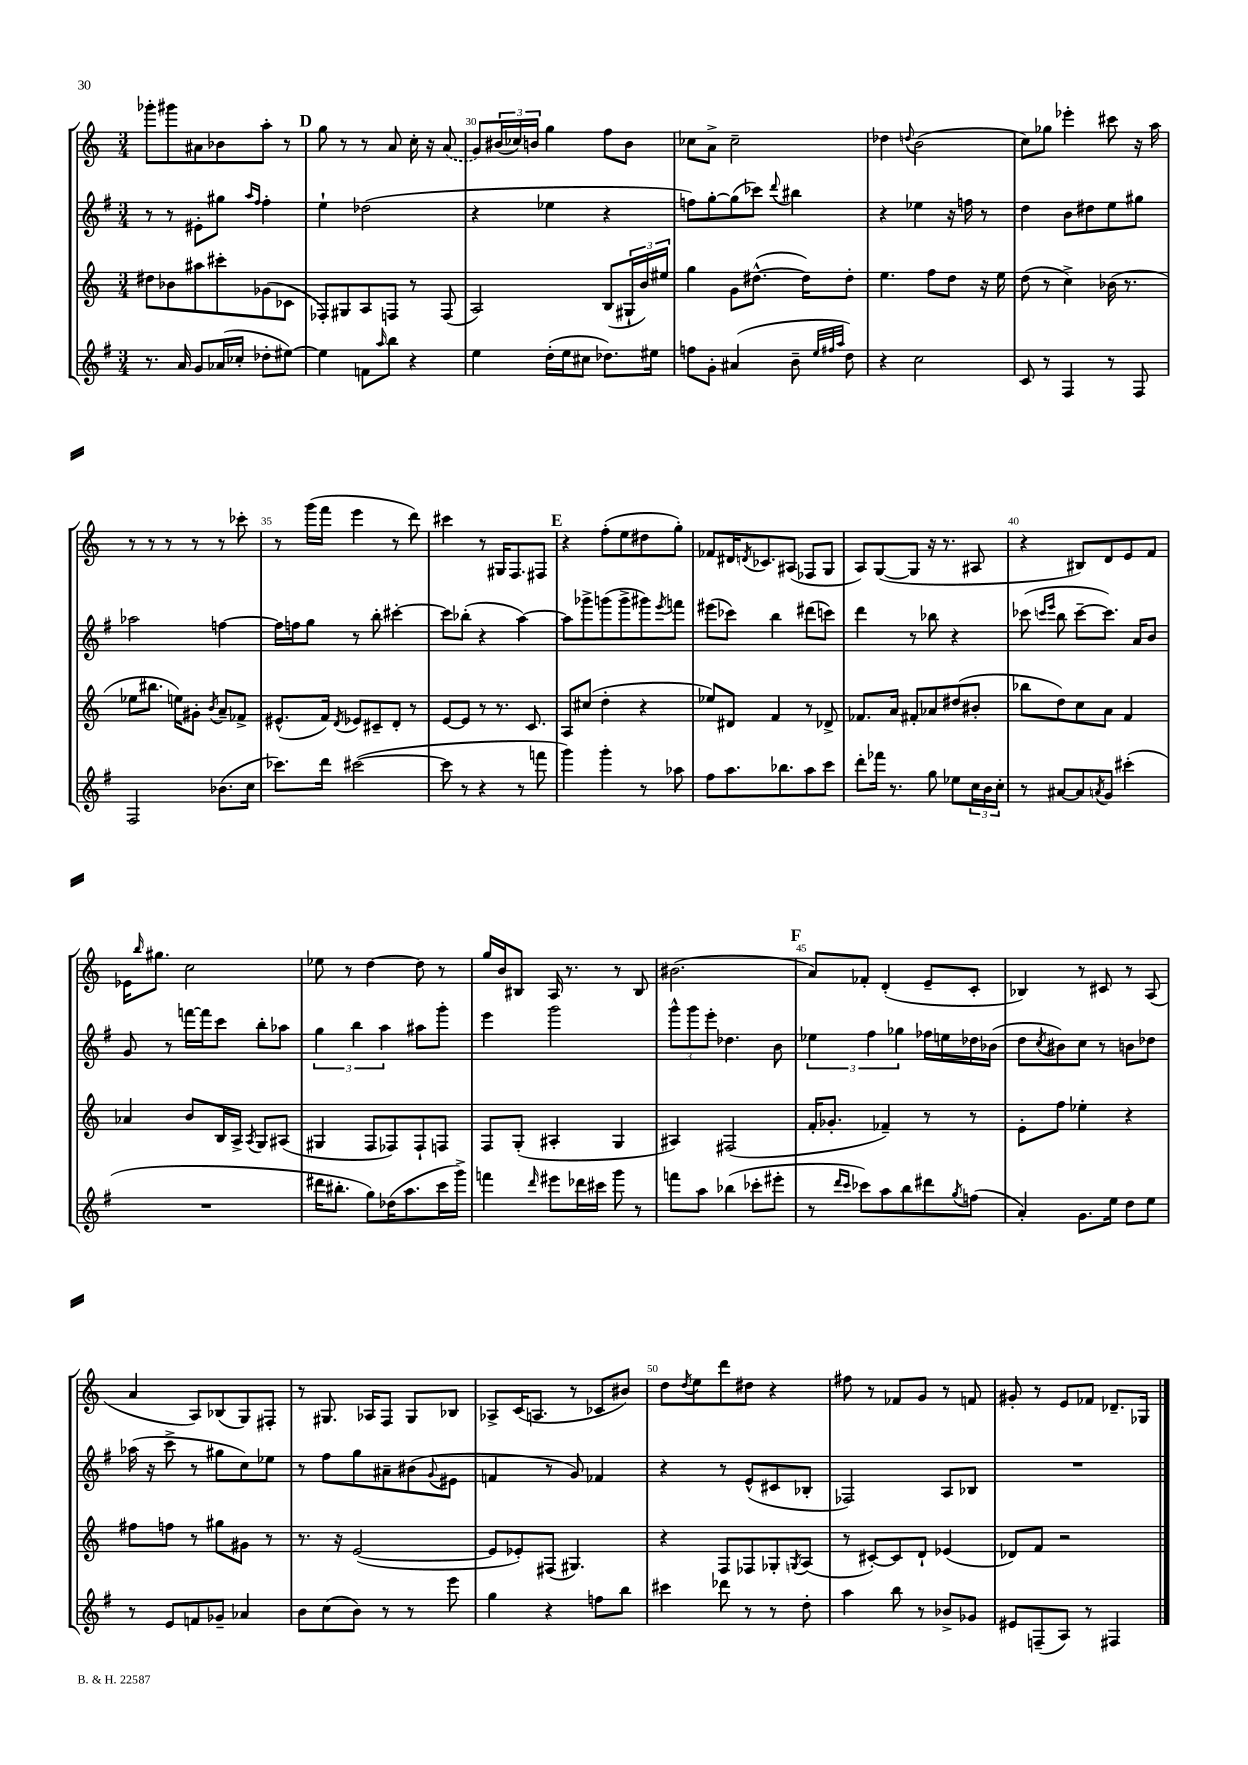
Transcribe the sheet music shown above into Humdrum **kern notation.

**kern	**kern	**kern	**kern
*staff4	*staff3	*staff2	*staff1
*clefG2	*clefG2	*clefG2	*clefG2
*k[f#]	*k[]	*k[f#]	*k[]
*M3/4	*M3/4	*M3/4	*M3/4
8.r	8dd#\L	8r	8ggg-'\L
.	8b-\	8r	8ggg#\
16a/	.	.	.
8g/L	8aa#\	8e#'\L	8a#\
(16a-/L	8ccc#'\	8gg#\J	8b-\
16cc-'/JJ	.	.	.
.	.	16qqaa/LL	.
.	.	16qqff#/JJ	.
8dd-'\L	(8g-\	4ff#'\	8aa'\J
[8ee#\J)	8c-\J	.	8r
=	=	=	=
4ee#\]	8F-'/L)	4ee`\	8gg\
.	8G#/	.	8r
8f\L	8A/	(2dd-\	8r
16qqaa/	.	.	.
8bb\J	8F/J	.	8a/
4r	8r	.	16cc'\
.	.	.	16r
.	(8F/	.	(8a/
=	=	=	=
4ee\	2A/)	4r	8g/L)
.	.	.	(24b#/L
.	.	.	24cc-/)
.	.	.	24b/JJ
(16dd'\LL	.	4ee-\	4gg\
16ee\J	.	.	.
8cc#\J	.	.	.
8.dd-\L)	(8B/L	4r	8ff\L
.	24G#`/L	.	8b\J
.	24b/)	.	.
16ee#\Jk	.	.	.
.	24ee#/JJ	.	.
=	=	=	=
8ff\L	4gg\	8ff\L)	8cc-\L
8g'\J	.	[8gg'\	8a^\J
(4a#/	8g\L	(8gg\]	2cc-~\
.	([8.dd#^^\J	8ccc-\J)	.
.	.	8qqddd/	.
8b~\	.	4bb#\	.
.	16dd#\]LK)	.	.
32qqee/LLL	.	.	.
32qqff#/	.	.	.
32qqaa/JJJ	.	.	.
8dd\)	8dd#'\J	.	.
=	=	=	=
4r	4.ee\	4r	4dd-\
.	.	.	8qqdd/
2cc\	.	4ee-\	(2b\
.	8ff\L	.	.
.	8dd\J	16r	.
.	.	16ff\	.
.	16r	8r	.
.	16ee\	.	.
=	=	=	=
8c/	(8dd\	4dd\	8cc\L)
8r	8r	.	8gg-\J
4F#/	4cc^\)	8b\L	4eee-'\
.	.	8dd#\	.
8r	(16b-\	8ee\	8ccc#\
.	8.r	.	.
8F#/	.	8gg#\J	16r
.	.	.	16aa\
=	=	=	=
2F#/	8ee-\L	2aa-\	8r
.	8.bb#\J	.	8r
.	.	.	8r
.	16ee\LK)	.	.
.	8g#'\J	.	8r
.	8qb/	.	.
(8.b-\L	8a~/L	[4ff\	8r
.	8f-^/J	.	8ccc-'\
16cc\Jk	.	.	.
=	=	=	=
8.ccc-\L)	(8.e#^^/L	16ff\]LL	8r
.	.	16ff\J	.
.	.	8gg\J	(16ggg\LL
16ddd\Jk	16f/Jk)	.	16fff\JJ
.	8qd/	.	.
([2ccc#\	8e-/L	8r	4eee\
.	8c#~/	8bb'\	.
.	8d'/J	[4ccc#'\	8r
.	8r	.	8ddd\)
=	=	=	=
8ccc#\]	[8e/L	8ccc#\]L	4ccc#\
8r	8e/]J	(8bb-'\J	.
4r	8r	4r	8r
.	8.r	.	16G#/LK
.	.	.	8.F/
8r	.	[4aa\)	.
.	8.c/	.	.
8fff\	.	.	8F#/J
=	=	=	=
4ggg\)	8A/L	8aa\]L	4r
.	(8cc#/J	8ggg-^\	.
4ggg'\	4dd'\	(8ggg\	(8ff'\L
.	.	8ggg^\	8ee\
8r	4r	8ggg#\)	8dd#\
.	.	8qeee/	.
8aa-\	.	8fff\J	8gg'\J)
=	=	=	=
8ff#\L	8ee-/L)	(8eee#\L	8f-/L
8.aa\	8d#/J	8ccc-\J)	16d#/K
.	.	.	8qd/
.	.	.	8.c-/
.	4f/	4bb\	.
8.bb-\	.	.	.
.	.	.	(8A#/J
8aa\	8r	(8ddd#\L	8F-/L
8ccc\J	8d-^/	8ccc\J)	8G/J
=	=	=	=
8ddd'\L	8.f-/L	4ddd\	8A/L)
16fff-\Jk	.	.	([8G/
8.r	16a/Jk	.	.
.	8f#'/L	8r	8G/]J
8gg\	8a-/	8bb-\	16r
.	.	.	8.r
8ee-\L	(8dd#/	4r	.
24cc\L	8b#'/J	.	8A#/
24b\	.	.	.
24cc'\JJ	.	.	.
=	=	=	=
8r	8bb-\L	(8ccc-\	4r
.	.	16qqccc/LL	.
.	.	16qqeee/JJ	.
[8a#/L	8dd\)	8bb\	.
8a#/]	8cc\	[8ccc~\L	8B#/L)
8qa/	.	.	.
8g/J	8a\J	8.ccc\]J)	8d/
(4ccc#'\	4f/	.	8e/
.	.	16a/LK	.
.	.	8b/J	8f/J
=	=	=	=
2.r	4a-/	8g/	16e-\LK
.	.	.	16qqbb/
.	.	.	8.gg#\J
.	.	8r	.
.	8b/L	[16fff\LL	2cc\
.	.	16fff\]J	.
.	16B/L	8ccc\J	.
.	16A^/JJ	.	.
.	8qA/	.	.
.	8G/L	8bb'\L	.
.	(8A#/J	8aa-\J	.
=	=	=	=
16ddd#\LK	4G#/	6gg\	8ee-\
8.bb#'\J	.	.	.
.	.	.	8r
.	.	6bb\	.
8gg\L)	8F/L	.	[4dd\
.	.	6aa\	.
(16dd-\K	8F-/)	.	.
8.aa\	.	.	.
.	8F-`/	8aa#\L	8dd\]
16ccc\L	8F/J	8ggg'\J	8r
16ggg^\JJ)	.	.	.
=	=	=	=
4fff\	8F/L	4eee\	16gg/LL
.	.	.	16b/J
.	(8G'/J	.	8B#/J
16qqddd/	.	.	.
8eee#\L	4A#'/	2ggg\	16A/
.	.	.	8.r
16ddd-\L	.	.	.
16ccc#\JJ	.	.	.
8ggg\	4G/	.	8r
8r	.	.	8B#/
=	=	=	=
8fff\L	4A#/)	12ggg^^\L	(2.b#\
.	.	12ggg\	.
8aa\J	.	.	.
.	.	12eee'\J	.
(4bb-\	(2F#/	4.dd-\	.
8ccc-'\L	.	.	.
8eee#'\J	.	8b\	.
=	=	=	=
8r	16f'/LK	6ee-\	8a/L)
.	8.g-'/J	.	.
16qqddd/LL	.	.	.
16qqccc/JJ	.	.	.
8ccc-\L)	.	.	8f-'/J
.	.	6ff#\	.
8aa\	4f-~/)	.	(4d'/
.	.	6gg-\	.
8bb\	.	.	.
8ddd#\	8r	16ff-\LL	8e~/L
.	.	16ee\	.
8qgg/	.	.	.
(8ff\J	8r	16dd-\	8c'/J
.	.	(16b-\JJ	.
=	=	=	=
4a'/)	8e'\L	8dd\L	4B-/)
.	.	8qcc/	.
.	8ff\J	8b#\)	.
8.g\L	4ee-'\	8cc\J	8r
.	.	8r	8c#/
16ee\Jk	.	.	.
8dd\L	4r	8b\L	8r
8ee\J	.	8dd-\J	(8A/
=	=	=	=
8r	8ff#\L	(16aa-\	4a/
.	.	16r	.
8e/L	8ff\J	8ccc^\	.
8f/	8r	8r	8A/L)
8g-~/J	8gg#\L	8gg#\L	(8B-/
4a-/	8g#\J	8cc\)	8G/)
.	8r	8ee-\J	8F#'/J
=	=	=	=
8b\L	8.r	8r	8r
(8cc\	.	8ff#\L	8.G#/
.	16r	.	.
8b\J)	([2e/	8gg\	.
.	.	.	16A-/LK
8r	.	8a#~\	8F/J
8r	.	(8b#\	8G#/L
.	.	8qqg/	.
8eee\	.	8e#\J	8B-/J
=	=	=	=
4gg\	8e/]L	4f/	8A-^/L
.	8e-'/)	.	(16c/K
.	.	.	8.A/J
4r	(8F#/J	8r	.
.	4.G#/)	8g/)	8r
8ff\L	.	4f-/	8c-/L
8bb\J	.	.	8b#/J)
=	=	=	=
4ccc#\	4r	4r	8dd\L
.	.	.	8qdd/
.	.	.	8ee\
8ddd-\	8F/L	8r	8ddd\
8r	8F-/	(8e^^/L	8dd#\J
8r	8G-'/	8c#/	4r
.	8qG/	.	.
8dd'\	(8A/J	8B-'/J	.
=	=	=	=
4aa\	8r	2F-/)	8ff#\
.	[8c#'/L)	.	8r
8bb\	8c#/]	.	8f-/L
8r	8d`/J	.	8g/J
8b-^/L	(4e-/	8A/L	8r
8g-/J	.	8B-/J	8f/
=	=	=	=
8e#/L	8d-/L)	2.r	8g#'/
(8F~/	8f/J	.	8r
8A/J)	2r	.	8e/L
8r	.	.	8f-/J
4F#/	.	.	8.d-~/L
.	.	.	16G-/Jk
==	==	==	==
*-	*-	*-	*-
